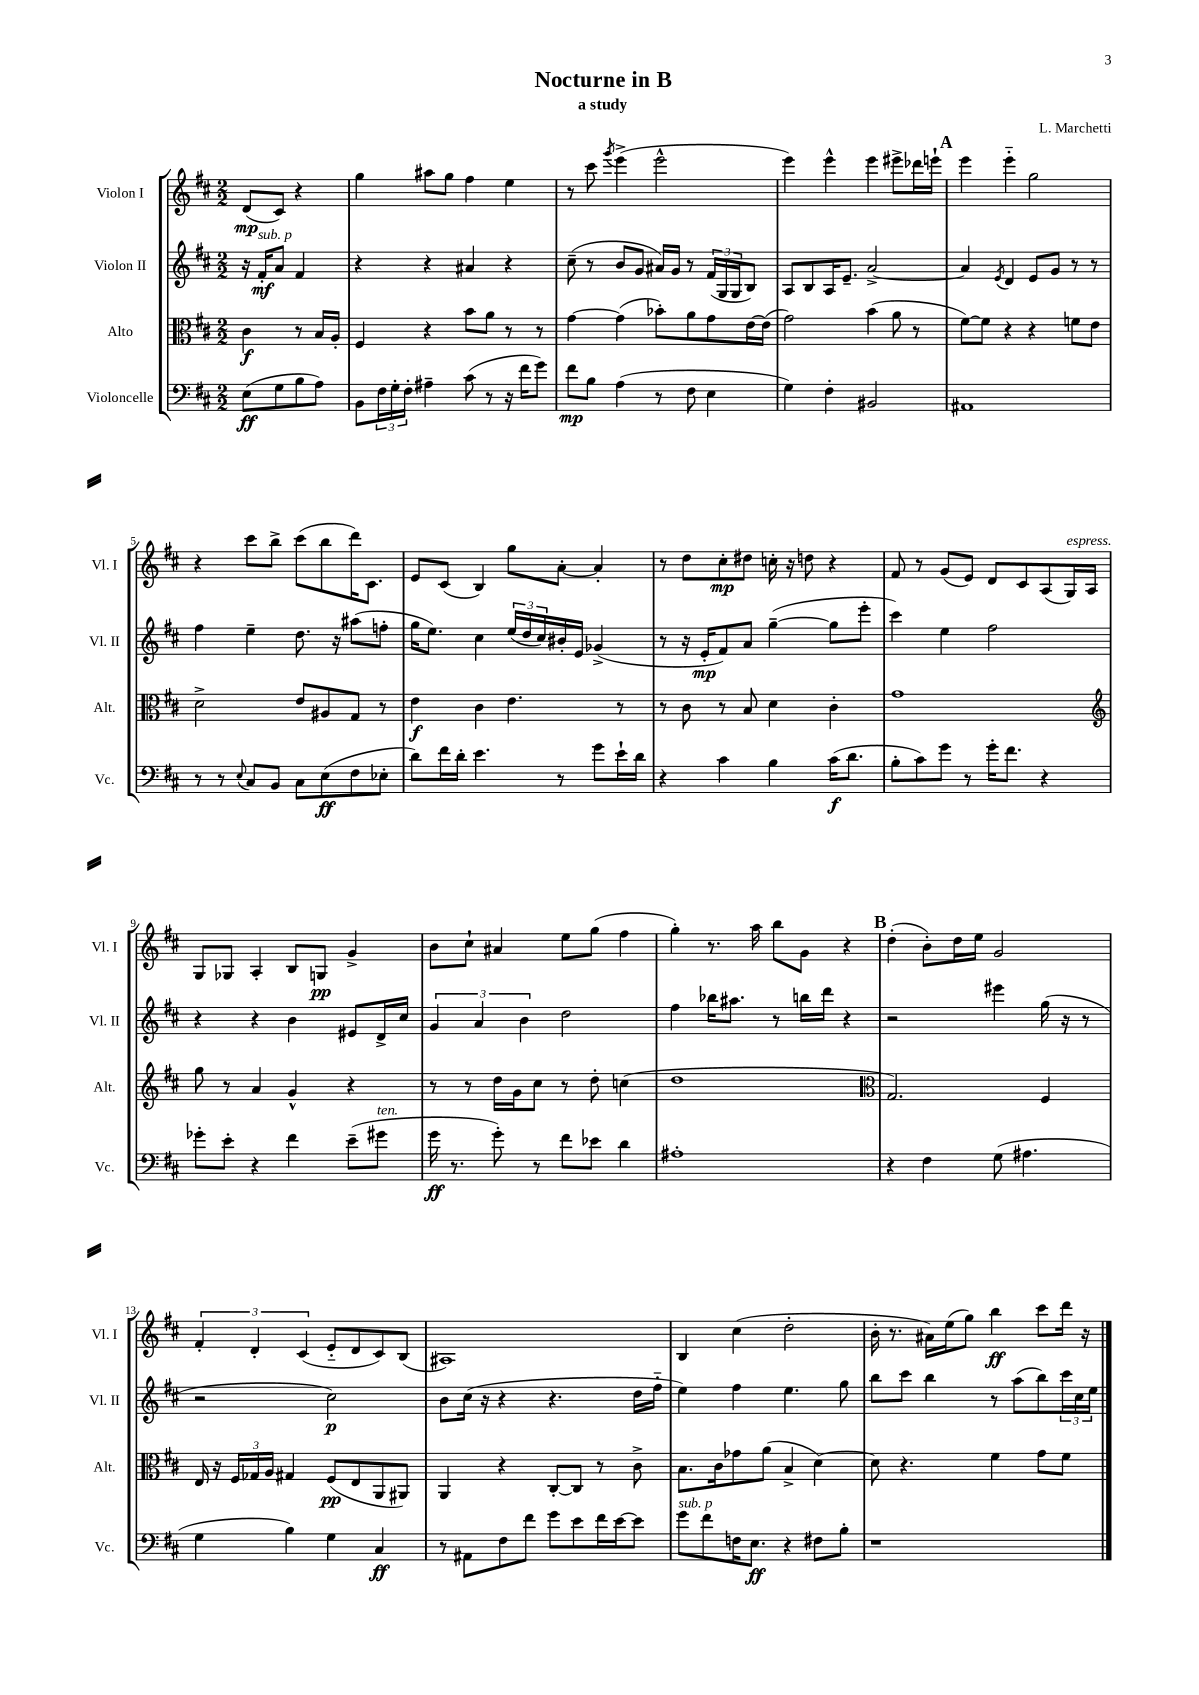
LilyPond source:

\header { title = "Nocturne in B" composer = "L. Marchetti" subtitle = "a study" }
<<
\new StaffGroup <<
\new Staff = "s0" \with { instrumentName = "Violon I" shortInstrumentName = "Vl. I" } {
    \clef treble \key d \major \numericTimeSignature \time 2/2 \partial 2
    d'8\mp( cis'8) r4 |
    g''4 ais''8 g''8 fis''4 e''4 |
    r8 cis'''8 \acciaccatura { g'''8 } e'''4->( e'''2-^ |
    e'''4) e'''4-^ e'''4 eis'''8-> des'''16 e'''16-! |
    \mark \markup { \bold "A" } e'''4 e'''4-_ g''2 |
    r4 cis'''8 b''8-> cis'''8( b''8 d'''16) cis'8. |
    e'8 cis'8( b4) g''8 a'8~-. a'4-. |
    r8 d''8 cis''8-.\mp dis''8 c''16-. r16 d''8 r4 |
    fis'8 r8 g'8( e'8) d'8 cis'8 a8( g16^\markup { \italic "espress." }) a16 |
    g8 ges8 a4-. b8 g8\pp g'4-> |
    b'8 cis''8-! ais'4 e''8 g''8( fis''4 |
    g''4-.) r8. a''16 b''8 g'8 r4 |
    \mark \markup { \bold "B" } d''4-.( b'8-.) d''16 e''16 g'2 |
    \tuplet 3/2 { fis'4-. d'4-. cis'4( } e'8-_ d'8 cis'8) b8( |
    ais1) |
    b4 cis''4( d''2-. |
    b'16-. r8. ais'16) e''16( g''8) b''4\ff cis'''8 d'''16 r16 \bar "|." |
}
\new Staff = "s1" \with { instrumentName = "Violon II" shortInstrumentName = "Vl. II" } {
    \clef treble \key d \major \numericTimeSignature \time 2/2 \partial 2
    r16 fis'16-.\mf^\markup { \italic "sub. p" } a'8 fis'4 |
    r4 r4 ais'4 r4 |
    cis''8--( r8 b'8 g'8 ais'16) g'16 r8 \tuplet 3/2 { fis'16( g16 g16 } b8) |
    a8 b8 a16 e'8.-- a'2~-> |
    \mark \markup { \bold "A" } a'4 \acciaccatura { e'8 } d'4 e'8 g'8 r8 r8 |
    fis''4 e''4-- d''8. r16 ais''8( f''8-. |
    g''16 e''8.) cis''4 \tuplet 3/2 { e''16( d''16 cis''16) } bis'16-. e'16 ges'4->( |
    r8 r16 e'16-.\mp fis'8) a'8 g''4~--( g''8 e'''8-. |
    cis'''4) e''4 fis''2 |
    r4 r4 b'4 eis'8 d'16-> cis''16 |
    \tuplet 3/2 { g'4 a'4 b'4 } d''2 |
    fis''4 bes''16 ais''8. r8 b''16 d'''16 r4 |
    \mark \markup { \bold "B" } r2 eis'''4 g''16( r16 r8 |
    r2 cis''2\p) |
    b'8 cis''16( r16 r4 r4. d''16 fis''16-_ |
    e''4) fis''4 e''4. g''8 |
    b''8 cis'''8 b''4 r8 a''8( b''8) \tuplet 3/2 { cis'''16 cis''16 e''16 } \bar "|." |
}
\new Staff = "s2" \with { instrumentName = "Alto" shortInstrumentName = "Alt." } {
    \clef alto \key d \major \numericTimeSignature \time 2/2 \partial 2
    cis'4\f r8 b16 a16-. |
    fis4 r4 b'8 a'8 r8 r8 |
    g'4~ g'4( bes'8-.) a'8 g'8 e'16~ e'16( |
    g'2) b'4( a'8 r8 |
    \mark \markup { \bold "A" } fis'8~) fis'8 r4 r4 f'8 e'8 |
    d'2-> e'8 ais8 g8 r8 |
    e'4\f cis'4 e'4. r8 |
    r8 cis'8 r8 b8 d'4 cis'4-. |
    g'1 |
    \clef treble g''8 r8 a'4 g'4-^ r4 |
    r8 r8 d''16 g'16 cis''8 r8 d''8-. c''4( |
    d''1 |
    \mark \markup { \bold "B" } \clef alto g2.) fis4 |
    e16 r16 \tuplet 3/2 { fis16 ges16 a16 } gis4 fis8\pp( e8 a,8 ais,8) |
    a,4 r4 cis8~-. cis8 r8 cis'8-> |
    b8. cis'16 ges'8 a'8( b4-> d'4~) |
    d'8 r4. fis'4 g'8 fis'8 \bar "|." |
}
\new Staff = "s3" \with { instrumentName = "Violoncelle" shortInstrumentName = "Vc." } {
    \clef bass \key d \major \numericTimeSignature \time 2/2 \partial 2
    e8\ff( g8 b8 a8) |
    b,8 \tuplet 3/2 { fis16 g16-. fis16-. } ais4-- cis'8( r8 r16 fis'16 g'8) |
    fis'8\mp b8 a4( r8 fis8 e4 |
    g4) fis4-. bis,2 |
    \mark \markup { \bold "A" } ais,1 |
    r8 r8 \appoggiatura { e8 } cis8 b,8 cis8 e8\ff( fis8 ees8-. |
    d'8) fis'16 d'16-. e'4. r8 g'8 e'16-! d'16 |
    r4 cis'4 b4 cis'16\f( d'8. |
    b8-. cis'8) g'8 r8 g'16-. fis'8. r4 |
    ges'8-. e'8-. r4 fis'4 e'8--( gis'8^\markup { \italic "ten." } |
    g'16\ff r8. g'8-.) r8 fis'8 ees'8 d'4 |
    ais1-. |
    \mark \markup { \bold "B" } r4 fis4 g8( ais4. |
    g4 b4) g4 cis4\ff |
    r8 ais,8 fis8 fis'8 g'8 e'8 fis'16 e'16~ e'8 |
    g'8^\markup { \italic "sub. p" } fis'8 f16 e8.\ff r4 fis8 b8-. |
    r1 \bar "|." |
}
>>
>>
